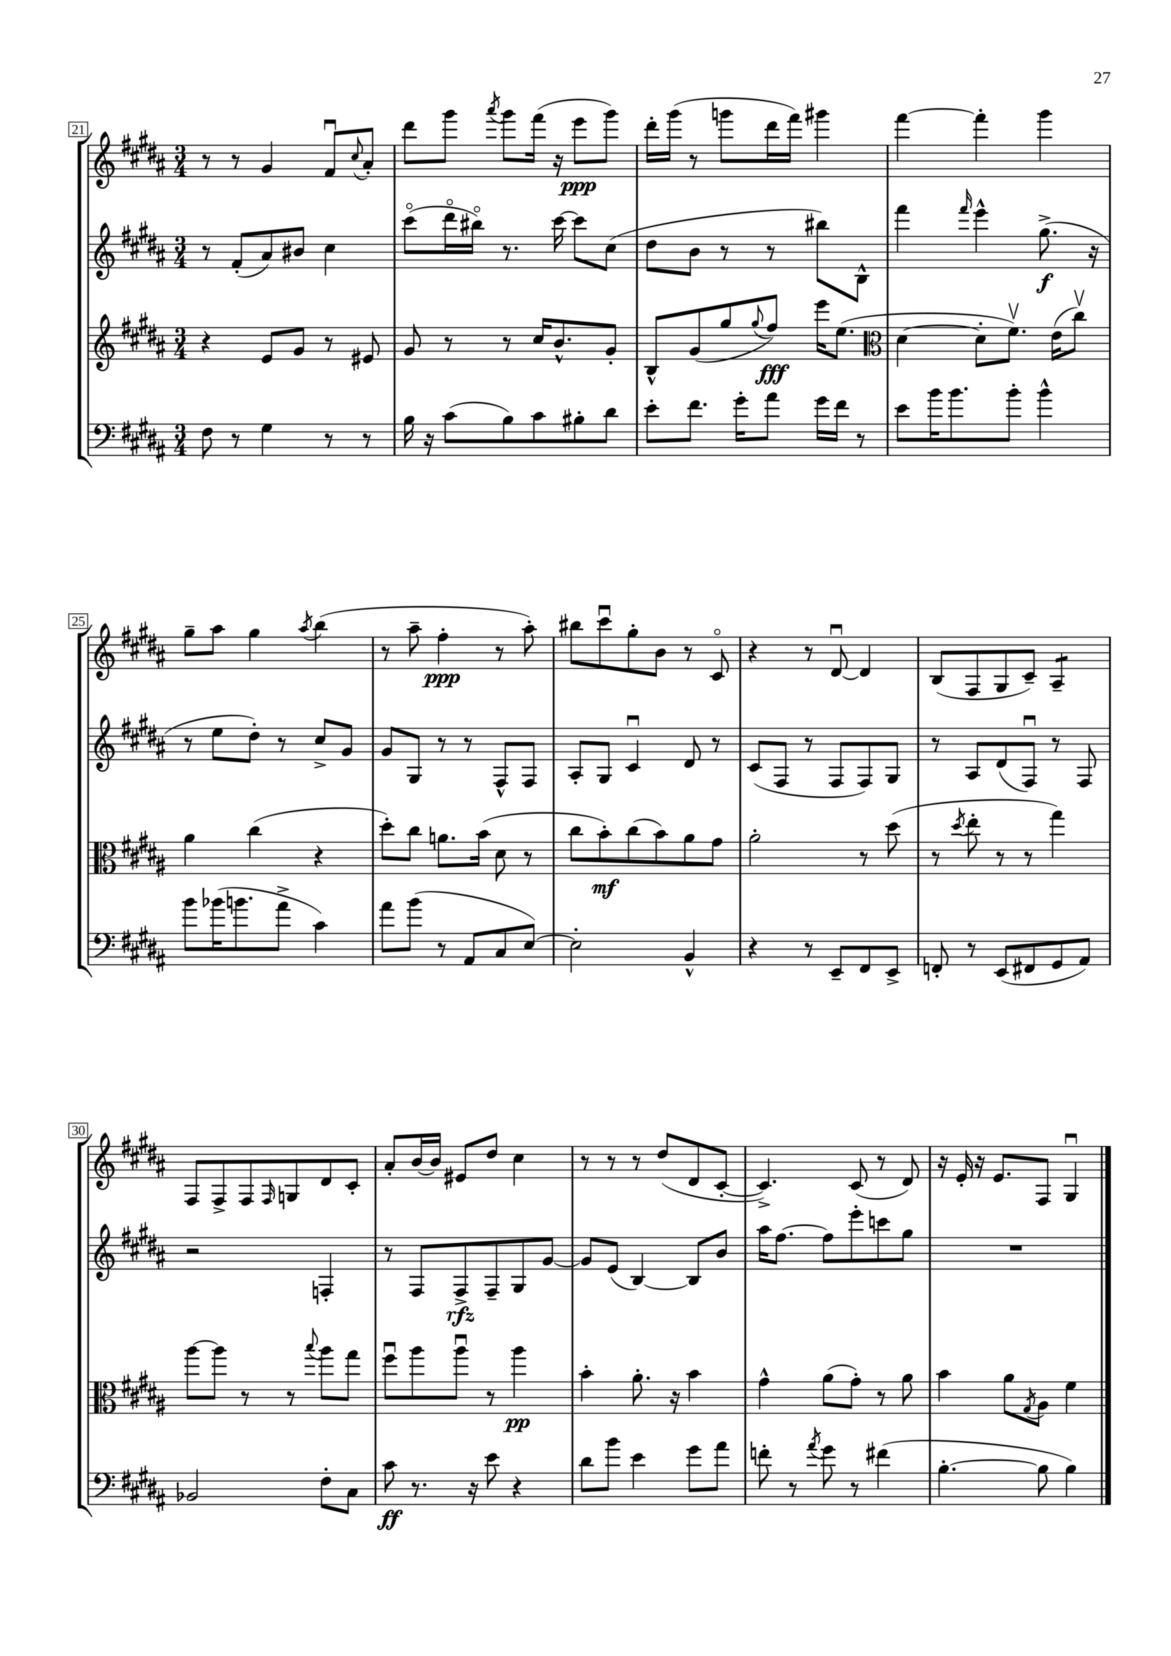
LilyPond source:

<<
\new StaffGroup <<
\new Staff = "s0" {
    \clef treble \key b \major \numericTimeSignature \time 3/4
    r8 r8 gis'4 fis'8\downbow \appoggiatura { cis''8 } ais'8-. |
    dis'''8 gis'''8 \acciaccatura { ais'''8 } gis'''8 fis'''16( r16 e'''8\ppp gis'''8) |
    dis'''16-. gis'''16( r8 g'''8 dis'''16 fis'''16) gis'''4 |
    fis'''4~ fis'''4-. gis'''4 |
    gis''8-- ais''8 gis''4 \acciaccatura { ais''8 } b''4( |
    r8 ais''8-- fis''4-.\ppp r8 ais''8-.) |
    bis''8 cis'''8\downbow gis''8-. b'8 r8 cis'8\flageolet |
    r4 r8 dis'8~\downbow dis'4 |
    b8( fis8 gis8 cis'8--) ais4:8-- |
    fis8 fis8-> fis8 \grace { fis16 } g8 dis'8 cis'8-. |
    ais'8-. b'16~ b'16 eis'8 dis''8 cis''4 |
    r8 r8 r8 dis''8( dis'8 cis'8~-. |
    cis'4.->) cis'8( r8 dis'8) |
    r16 e'16-. r16 e'8. fis8 gis4\downbow \bar "|." |
}
\new Staff = "s1" {
    \clef treble \key b \major \numericTimeSignature \time 3/4
    r8 fis'8-.( ais'8) bis'8 cis''4 |
    cis'''8\flageolet( dis'''16\flageolet bis''16\flageolet) r8. cis'''16~ cis'''8 cis''8( |
    dis''8 b'8 r8 r8 bis''8) b8-^ |
    fis'''4 \grace { fis'''16 } e'''4-^ gis''8.->\f( r16 |
    r8 e''8 dis''8-.) r8 cis''8-> gis'8 |
    gis'8 gis8 r8 r8 fis8-^ fis8 |
    ais8-. gis8 cis'4\downbow dis'8 r8 |
    cis'8( fis8 r8 fis8 fis8) gis8 |
    r8 ais8 dis'8( fis8\downbow) r8 fis8 |
    r2 f4-. |
    r8 fis8 fis8->\rfz fis8-- gis8 gis'8~ |
    gis'8 e'8( b4~) b8 b'8 |
    ais''16 fis''8.~ fis''8 e'''8-. c'''8 gis''8 |
    R2. \bar "|." |
}
\new Staff = "s2" {
    \clef treble \key b \major \numericTimeSignature \time 3/4
    r4 e'8 gis'8 r8 eis'8 |
    gis'8 r8 r8 cis''16 b'8.-^ gis'8-. |
    b8-^ gis'8( gis''8 \appoggiatura { gis''8 } fis''8\fff) e'''16 e''8.( |
    \clef alto dis'4~ dis'8-. fis'8.\upbow) e'16( cis''8\upbow) |
    ais'4 cis''4( r4 |
    dis''8-.) cis''8 a'8. b'16( dis'8 r8 |
    cis''8 b'8-.\mf) cis''8( b'8) ais'8 gis'8 |
    ais'2-. r8 dis''8( |
    r8 \acciaccatura { dis''8 } e''8-. r8 r8 gis''4) |
    ais''8~ ais''8 r8 r8 \appoggiatura { b''8 } ais''8 gis''8 |
    fis''8\downbow ais''8 ais''8\downbow r8 ais''4\pp |
    b'4-. ais'8.-. r16 b'4 |
    gis'4-^ ais'8( gis'8-.) r8 ais'8 |
    b'4 ais'8 \acciaccatura { gis8 } ais8 fis'4 \bar "|." |
}
\new Staff = "s3" {
    \clef bass \key b \major \numericTimeSignature \time 3/4
    fis8 r8 gis4 r8 r8 |
    b16 r16 cis'8( b8) cis'8 bis8-. dis'8 |
    e'8-. fis'8. gis'16-. ais'8 gis'16 fis'16 r8 |
    e'8 b'16 b'8. b'8-. b'4-^ |
    b'8 bes'16( b'8. ais'8-> cis'4) |
    ais'8 b'8( r8 ais,8 cis8 e8~) |
    e2-. b,4-^ |
    r4 r8 e,8-- fis,8 e,8-> |
    f,8-. r8 e,8( fis,8 gis,8 ais,8) |
    bes,2 fis8-. cis8 |
    cis'8\ff r8. r16 e'8 r4 |
    dis'8 b'8 e'4 gis'8 ais'8 |
    f'8-. r8 \acciaccatura { ais'8 } gis'8 r8 fis'4( |
    b4.~-. b8 b4) \bar "|." |
}
>>
>>
\layout { \context { \Score currentBarNumber = #21 \override BarNumber.stencil = #(make-stencil-boxer 0.1 0.3 ly:text-interface::print) } }
